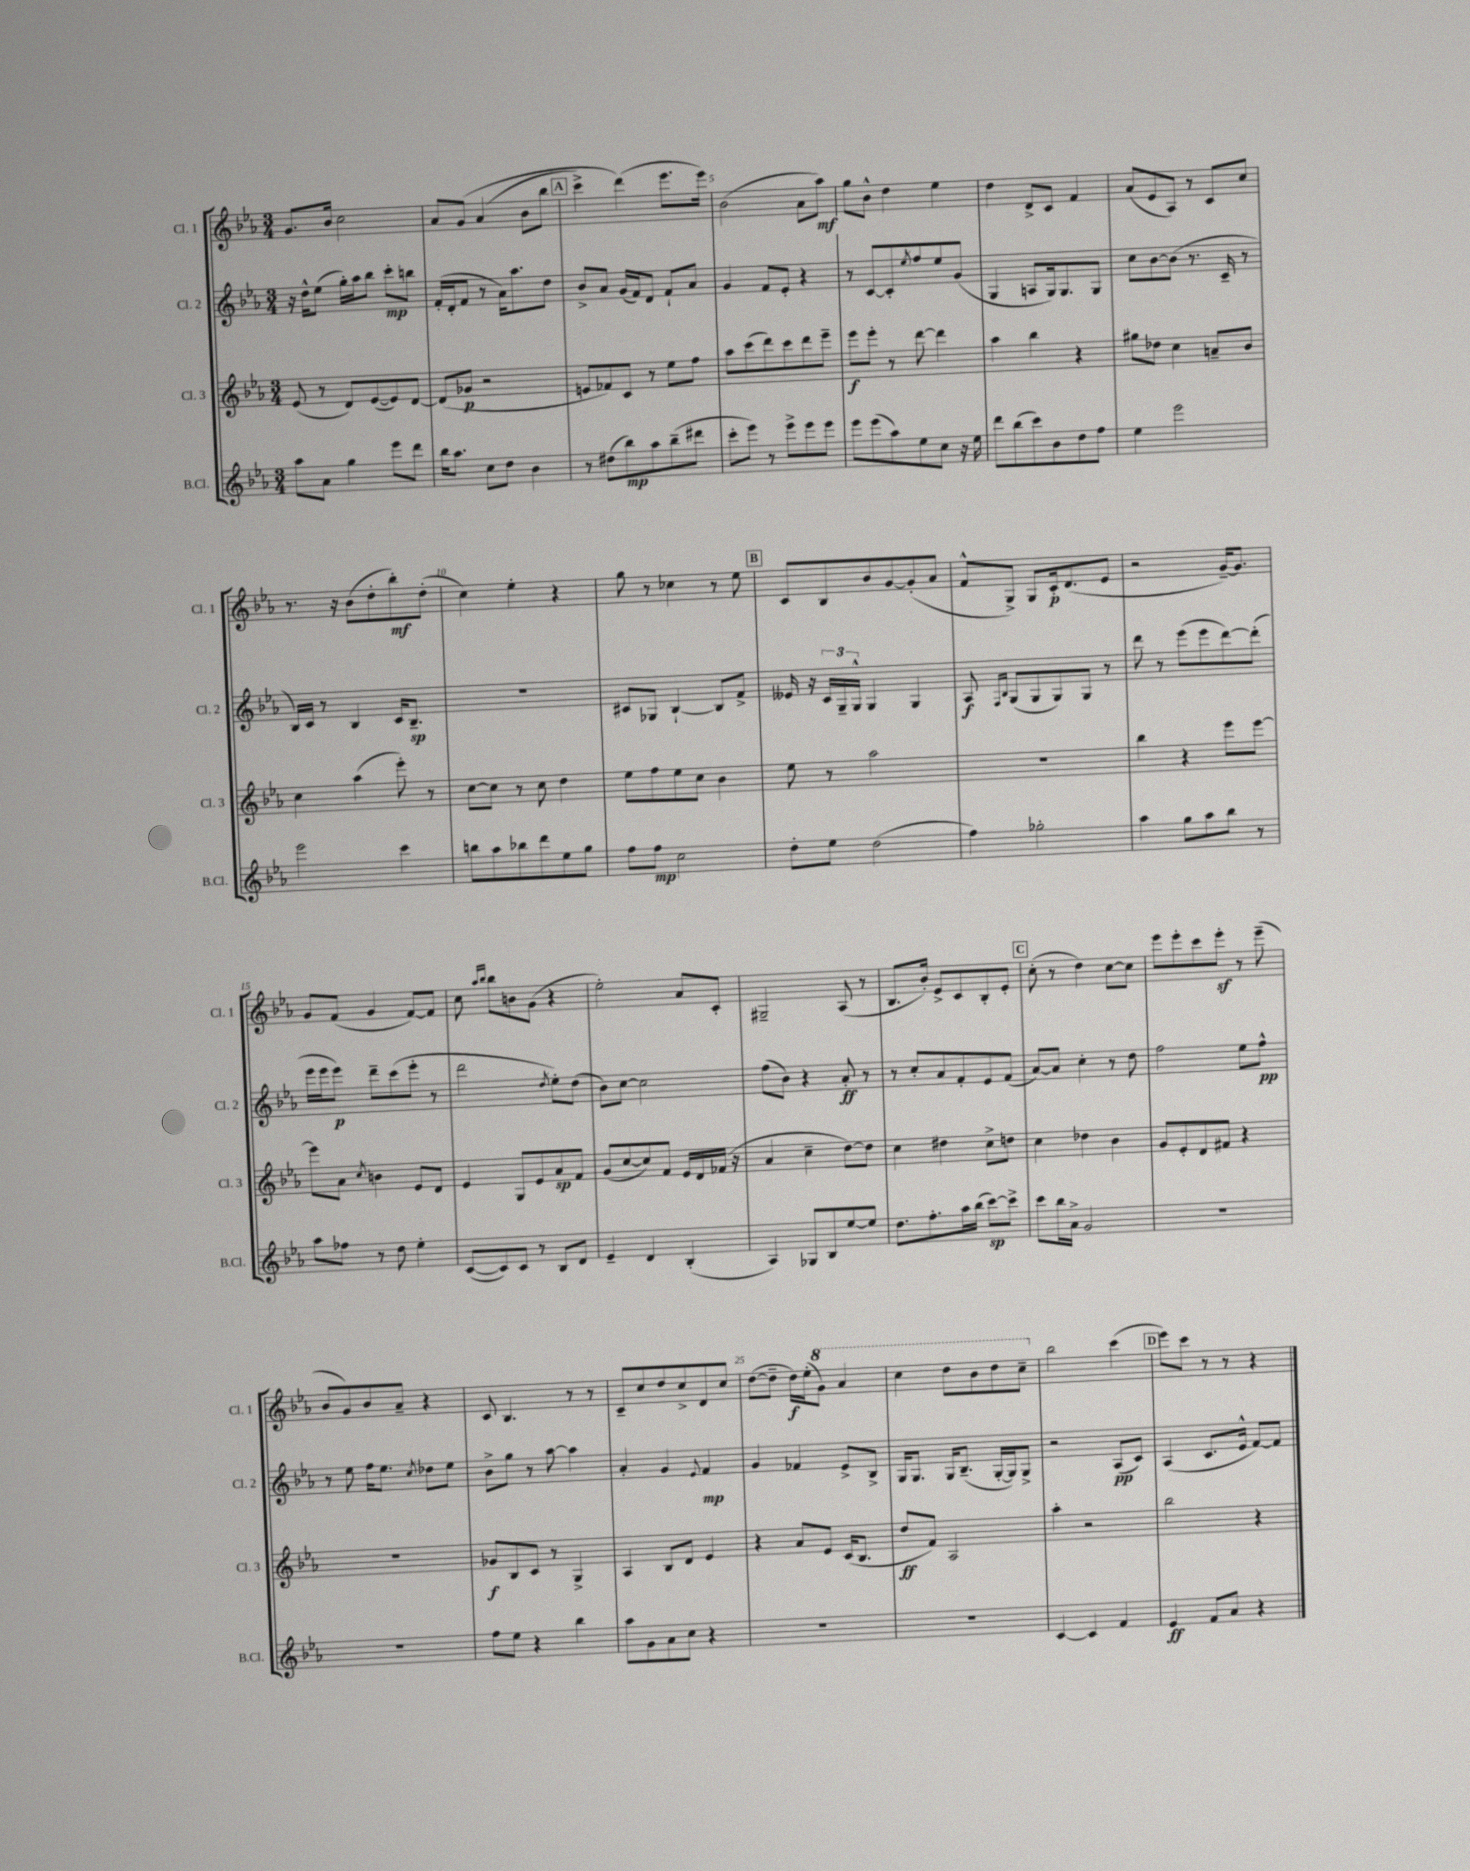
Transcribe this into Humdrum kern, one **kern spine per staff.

**kern	**kern	**kern	**kern
*staff4	*staff3	*staff2	*staff1
*clefG2	*clefG2	*clefG2	*clefG2
*k[b-e-a-]	*k[b-e-a-]	*k[b-e-a-]	*k[b-e-a-]
*M3/4	*M3/4	*M3/4	*M3/4
8aa-	(8e-	16r	8.g
.	.	16dd^^	.
8a-	8r	(8ee-	.
.	.	.	16b-
4gg	8d)	16gg')	2cc
.	.	16aa-	.
.	([8e-	8bb-	.
8eee-	8e-])	8ccc'	.
8ddd	[8d	8bb	.
=	=	=	=
16bb-	(8d]	(16f'	8a-
8.aa-	.	16d'	.
.	8g-	8f	&(8g
8cc	2r	8r	(4a-
8dd	.	16a-)	.
.	.	8.aa-	.
4b-	.	.	8b-
.	.	8dd	8bb-
=	=	=	=
8r	8e	8b-^	4ccc^)
(8dd#	8f-)	8a-	.
8bb-)	8c	(16g	(4ddd&)
.	.	16f)	.
8aa-	8r	8d	.
(8bb-~	8ee-	8f`	8.eee-
8ddd#	8ff	8a-	.
.	.	.	16eee-)
=	=	=	=
8ccc'	8aa-	4g	(2b-
8eee-)	(8ccc	.	.
8r	8ddd)	8f	.
8eee-^	8ccc	8e-'	.
8eee-	8ddd	4r	8a-
8eee-	8eee-~	.	8aa-)
=	=	=	=
8eee-	8eee-	8r	8gg
(8eee-	8eee-'	[8c	8b-^^
8aa-)	8r	8c']	4dd
.	.	8qee-	.
8ee-	[8ddd	8ff	.
8cc	4ddd]	8ee-	4ee-
16r	.	(8g	.
16ee-	.	.	.
=	=	=	=
8ddd	4aa-	4G	4dd
(8bb-	.	.	.
8ccc)	4bb-	8A	8d^
8b-	.	16G)	8c
.	.	8.G	.
8dd	4r	.	4f
8ff	.	8G	.
=	=	=	=
4ee-	8gg#	8cc	(8a-
.	8dd-	[8b-	8e-
2eee-	4cc	(8b-]	8A-)
.	.	8.r	8r
.	8a~	.	8c
.	.	16c~	.
.	8b-	8r	8cc
=	=	=	=
2eee-	4cc	16B-)	8.r
.	.	16c	.
.	.	8r	.
.	.	.	16r
.	(4aa-	4B-	(8b-
.	.	.	8dd'
4ccc	8eee-')	16c	8bb-')
.	.	8.B-~	.
.	8r	.	(8dd'
=	=	=	=
8bb	[8cc	2.r	4cc)
8aa-	8cc]	.	.
8bb-	8r	.	4ee-'
8ddd	8cc	.	.
8ee-	4dd	.	4r
8gg	.	.	.
=	=	=	=
8ff	8ee-	8c#	8gg
8ff	8ff	8G-	8r
2cc	8ee-	[4B-`	4cc-
.	8cc	.	.
.	4b-	8B-]	8r
.	.	8f^	8ee-
=	=	=	=
8dd'	8ee-	16e--	8c
.	.	16r	.
8ee-	8r	24c	8B-
.	.	24G~	.
.	.	24G^^	.
(2dd	2aa-	4G	8b-
.	.	.	[8g
.	.	4G	(8g']
.	.	.	8a-
=	=	=	=
4ff)	2.r	8A-	8f^^
.	.	16qqF	.
.	.	16qqB-	.
.	.	(8G	8G^)
2gg-'	.	8G	8G
.	.	8G)	16c'
.	.	.	(8.d
.	.	8G	.
.	.	8r	8e-
=	=	=	=
4aa-	4bb-	8ddd	2r
.	.	8r	.
8gg	4r	(8eee-	.
8aa-	.	8eee-	.
8bb-	8eee-	[8ddd)	[16g~)
.	.	.	8.g]
8r	[8eee-	(8ddd']	.
=	=	=	=
8aa-	8eee-]	16eee-	8g
.	.	16eee-	.
8ff-	8a-	8eee-)	(8f
.	8qcc	.	.
8r	4b	8ddd~	4g
8dd	.	(8ccc	.
4ee-'	8e-	8eee-'	[8f)
.	8d	8r	8f]
=	=	=	=
([8c	4e-	2ddd	8cc
.	.	.	16qqaa-
.	.	.	16qqbb-
8c])	.	.	8bb-
8c	8G	.	8b
8r	8e-	.	(8g
.	.	8qdd	.
8B-	8a-	8ee-')	4r
8d	8f	(8dd	.
=	=	=	=
4e-~	(8g	8b-)	2ee-')
.	[8cc	[8cc	.
4d	8cc])	2cc]	.
.	8f	.	.
(4B-'	16e-	.	8a-
.	16d	.	.
.	(16f-	.	8c'
.	16r	.	.
=	=	=	=
4A-)	4a-	(8ff	2G#~
.	.	8b-)	.
8G-	4cc~	4r	.
8B-	.	.	.
[8ee-	[8dd)	8a-'	(8A-
8ee-]	8dd]	8r	8r
=	=	=	=
8.dd	4cc	8r	8.B-
.	.	8cc'	.
8.ff'	.	.	16b-')
.	4dd#	8a-	8e-^
16aa-	.	8f'	8c
(16bb-	.	.	.
[8ccc)	8cc^	8e-	8B-'
8ccc^]	8dd	(8f	8e-'
=	=	=	=
8ccc	4cc	[8a-)	(8cc'
16bb-	.	8a-]	8r
16a-^	.	.	.
2g	4dd-	4cc'	4dd)
.	4b-	8r	[8cc
.	.	8dd	8cc]
=	=	=	=
2.r	8g	2ff	8eee-
.	8e-'	.	8eee-'
.	8d	.	8ccc
.	8f#	.	8eee-'
.	4r	8ee-	8r
.	.	8ff^^	(8eee-~
=	=	=	=
2.r	2.r	8r	8b-
.	.	8ee-	8g)
.	.	16ff	8b-
.	.	8.ee-	.
.	.	.	8a-~
.	.	8qcc	.
.	.	8dd-	4r
.	.	8ee-	.
=	=	=	=
8ff	8g-	8b-^	8c
8ee-	8B-	8gg	4.B-
4r	8c	8r	.
.	8r	[8aa-	.
4bb-	4G^	4aa-]	8r
.	.	.	8r
=	=	=	=
8aa-	4A-	4a-'	8c~
8g	.	.	8cc
8a-	8B-	4g	8dd
8cc	8d	.	8cc^
.	.	8qqe-	.
4r	4e-	4f	8d
.	.	.	8cc
=	=	=	=
2.r	4r	4g	([8dd
.	.	.	8dd~]
.	8a-	4f-	16dd)
.	.	.	(16ee-'
.	8e-	.	8gg)
.	(16c	8e-^	4aa-
.	8.B-	.	.
.	.	8B-^	.
=	=	=	=
2.r	8dd	16G	4ccc
.	.	8.G	.
.	8f)	.	.
.	2A-	16G	8ddd
.	.	(8.B-~	.
.	.	.	8bb-
.	.	[16G'	8ddd
.	.	16G])	.
.	.	8G^	8ccc~
=	=	=	=
[4c	4aa-'	2r	2bb-
4c]	2r	.	.
4f	.	(8A-	(4ccc
.	.	8c)	.
=	=	=	=
4e-	2bb-	(4A-	8eee-)
.	.	.	8ccc
8f	.	8.c	8r
8a-	.	.	8r
.	.	16e-^^	.
4r	4r	[8f)	4r
.	.	8f]	.
==	==	==	==
*-	*-	*-	*-
